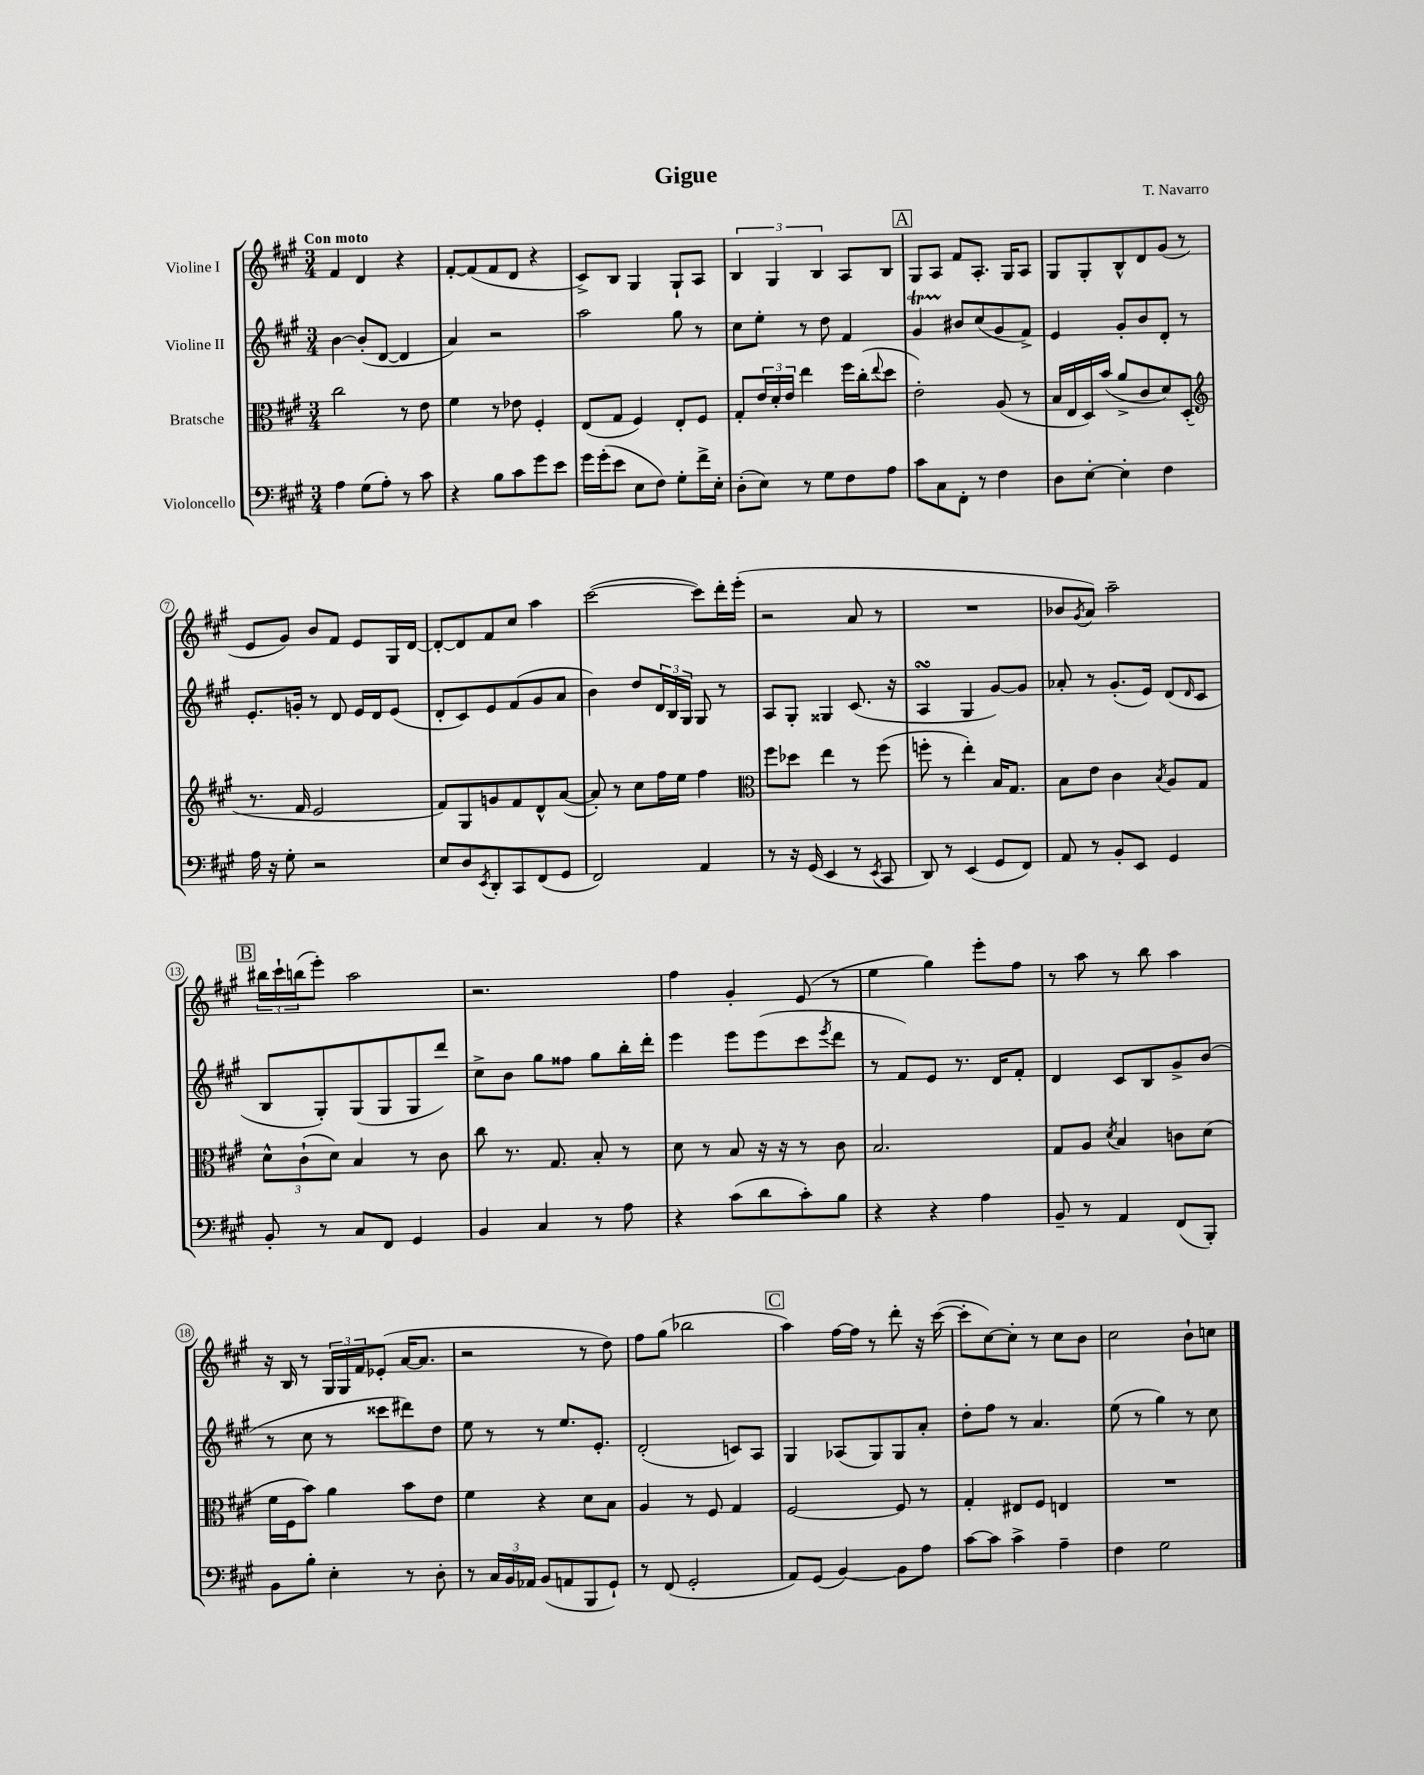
\header { title = "Gigue" composer = "T. Navarro" }
<<
\new StaffGroup <<
\new Staff = "s0" \with { instrumentName = "Violine I" } {
    \clef treble \key a \major \numericTimeSignature \time 3/4 \tempo "Con moto"
    fis'4 d'4 r4 |
    fis'8~-. fis'8( fis'8 d'8 r4 |
    cis'8->) b8 gis4 gis8-! a8 |
    \tuplet 3/2 { b4 gis4 b4 } a8 b8 |
    \mark \markup { \box "A" } gis8 a8 fis'8 a8.-. gis16 a8 |
    gis8 gis8-. b8-^ d'8 gis'8( r8 |
    e'8 gis'8) b'8 fis'8 e'8 gis16 d'16~ |
    d'8~-. d'8 fis'8 cis''8 a''4 |
    cis'''2~( cis'''8) d'''16-. e'''16-.( |
    r2 a'8 r8 |
    R2. |
    bes'8 \acciaccatura { gis'8 } a'8) a''2-- |
    \mark \markup { \box "B" } \tuplet 3/2 { bis''16 cis'''16-! b''16( } e'''8-.) a''2 |
    r2. |
    fis''4 gis'4-. e'8( r8 |
    e''4 gis''4) e'''8-. fis''8 |
    r8 a''8 r8 b''8 a''4 |
    r16 b16 r8 \tuplet 3/2 { gis16 gis16 fis'16 } ees'8-.( a'16~ a'8. |
    r2 r8 d''8) |
    fis''8 gis''8( bes''2 |
    \mark \markup { \box "C" } a''4) fis''16~ fis''16 r8 d'''8-. r16 cis'''16~( |
    cis'''8-. cis''8~) cis''8-. r8 cis''8 b'8 |
    cis''2 b'8-! c''8 \bar "|." |
}
\new Staff = "s1" \with { instrumentName = "Violine II" } {
    \clef treble \key a \major \numericTimeSignature \time 3/4
    b'4~ b'8-.( d'8~ d'4 |
    a'4) r2 |
    a''2 gis''8 r8 |
    cis''8 e''8-. r8 d''8 fis'4 |
    \mark \markup { \box "A" } gis'4\startTrillSpan bis'8\stopTrillSpan cis''8( gis'8 fis'8->) |
    e'4 gis'8-. b'8 d'8-. r8 |
    e'8.-. g'16-. r8 d'8 e'16 d'16 e'8( |
    d'8-. cis'8) e'8 fis'8( gis'8 a'8 |
    b'4) d''8 \tuplet 3/2 { d'16 b16 gis16 } gis8 r8 |
    a8 gis8-. gisis4 cis'8.( r16 |
    a4\turn gis4 gis'8~) gis'8 |
    aes'8-. r8 gis'8.-.( e'16) d'8( \grace { d'16 } cis'8 |
    \mark \markup { \box "B" } b8 gis8-.) gis8( gis8 gis8 d'''8) |
    cis''8-> b'8 gis''8 fisis''8 gis''8 b''16-. d'''16-. |
    e'''4 e'''8 e'''8( cis'''8 \acciaccatura { e'''8 } d'''8 |
    r8 fis'8) e'8 r8. d'16 fis'8-. |
    d'4 cis'8 b8 gis'8-> b'8( |
    r8 cis''8 r8 cisis'''8 dis'''8) d''8 |
    e''8 r8 r8 e''8. e'8.-. |
    d'2-.( c'8) a8 |
    \mark \markup { \box "C" } gis4 aes8( gis8) gis8 a'8-. |
    d''8-. fis''8 r8 a'4. |
    e''8( r8 gis''4) r8 cis''8 \bar "|." |
}
\new Staff = "s2" \with { instrumentName = "Bratsche" } {
    \clef alto \key a \major \numericTimeSignature \time 3/4
    cis''2 r8 e'8 |
    fis'4 r8 ees'8 fis4-. |
    e8( gis8 fis4) e8-. fis8 |
    gis8-. \tuplet 3/2 { e'16 d'16-. e'16 } e''4 fis''16 cis''16-.( \appoggiatura { e''8 } d''8 |
    \mark \markup { \box "A" } e'2-.) a8( r8 |
    b16 e16 d16) b'16( a'8-> cis'8 d'8) d8-.( |
    \clef treble r8. fis'16 e'2 |
    fis'8) gis8 g'8 fis'8 d'8-^ a'8~( |
    a'8-.) r8 cis''8 fis''16 e''16 fis''4 |
    \clef alto fis''8 des''8 e''4 r8 fis''8( |
    f''8-. r8 e''4-.) b16 gis8. |
    b8 e'8 cis'4 \acciaccatura { b8 } a8 gis8 |
    \mark \markup { \box "B" } \tuplet 3/2 { d'8-^ cis'8-!( d'8) } b4 r8 cis'8 |
    cis''8 r8. gis8. b8-. r8 |
    d'8 r8 b8 r16 r16 r8 cis'8 |
    b2. |
    gis8 a8 \acciaccatura { d'8 } b4 c'8 d'8( |
    fis'16 fis16 b'8) a'4 b'8 e'8 |
    fis'4 r4 d'8 b8 |
    a4 r8 fis8 gis4 |
    \mark \markup { \box "C" } fis2~ fis8 r8 |
    gis4-. eis8 fis8 e4 |
    R2. \bar "|." |
}
\new Staff = "s3" \with { instrumentName = "Violoncello" } {
    \clef bass \key a \major \numericTimeSignature \time 3/4
    a4 gis8( a8-.) r8 cis'8 |
    r4 b8 cis'8 gis'8 e'8 |
    gis'16 gis'16-.( e'8 e8 fis8) gis8-. fis'16-> e16-. |
    d8-.( e8) r8 gis8 fis8 a8 |
    \mark \markup { \box "A" } cis'8 cis8 fis,8-. r8 fis4 |
    d8 e8~-. e4-. fis4 |
    a16 r16 gis8-. r2 |
    e8 d8 \acciaccatura { e,8 } d,8-. cis,8 fis,8( gis,8 |
    fis,2) a,4 |
    r8 r16 gis,16( e,4 r8 \acciaccatura { e,8 } cis,8 |
    d,8) r8 e,4( gis,8 fis,8) |
    a,8 r8 b,8-. e,8 gis,4 |
    \mark \markup { \box "B" } b,8-. r8 cis8 fis,8 gis,4 |
    b,4 cis4 r8 a8 |
    r4 cis'8( d'8 cis'8-.) b8 |
    r4 r4 a4 |
    b,8-- r8 a,4 fis,8( b,,8-.) |
    b,8 b8-. e4-. r8 d8-. |
    r8 \tuplet 3/2 { cis16 b,16 aes,16 } b,8( a,8 b,,8 gis,8-!) |
    r8 fis,8( gis,2-. |
    \mark \markup { \box "C" } a,8) gis,8( b,4~) b,8 a8 |
    cis'8~ cis'8 cis'4-> a4-- |
    fis4 gis2 \bar "|." |
}
>>
>>
\layout { \context { \Score \override BarNumber.stencil = #(make-stencil-circler 0.1 0.3 ly:text-interface::print) } }
